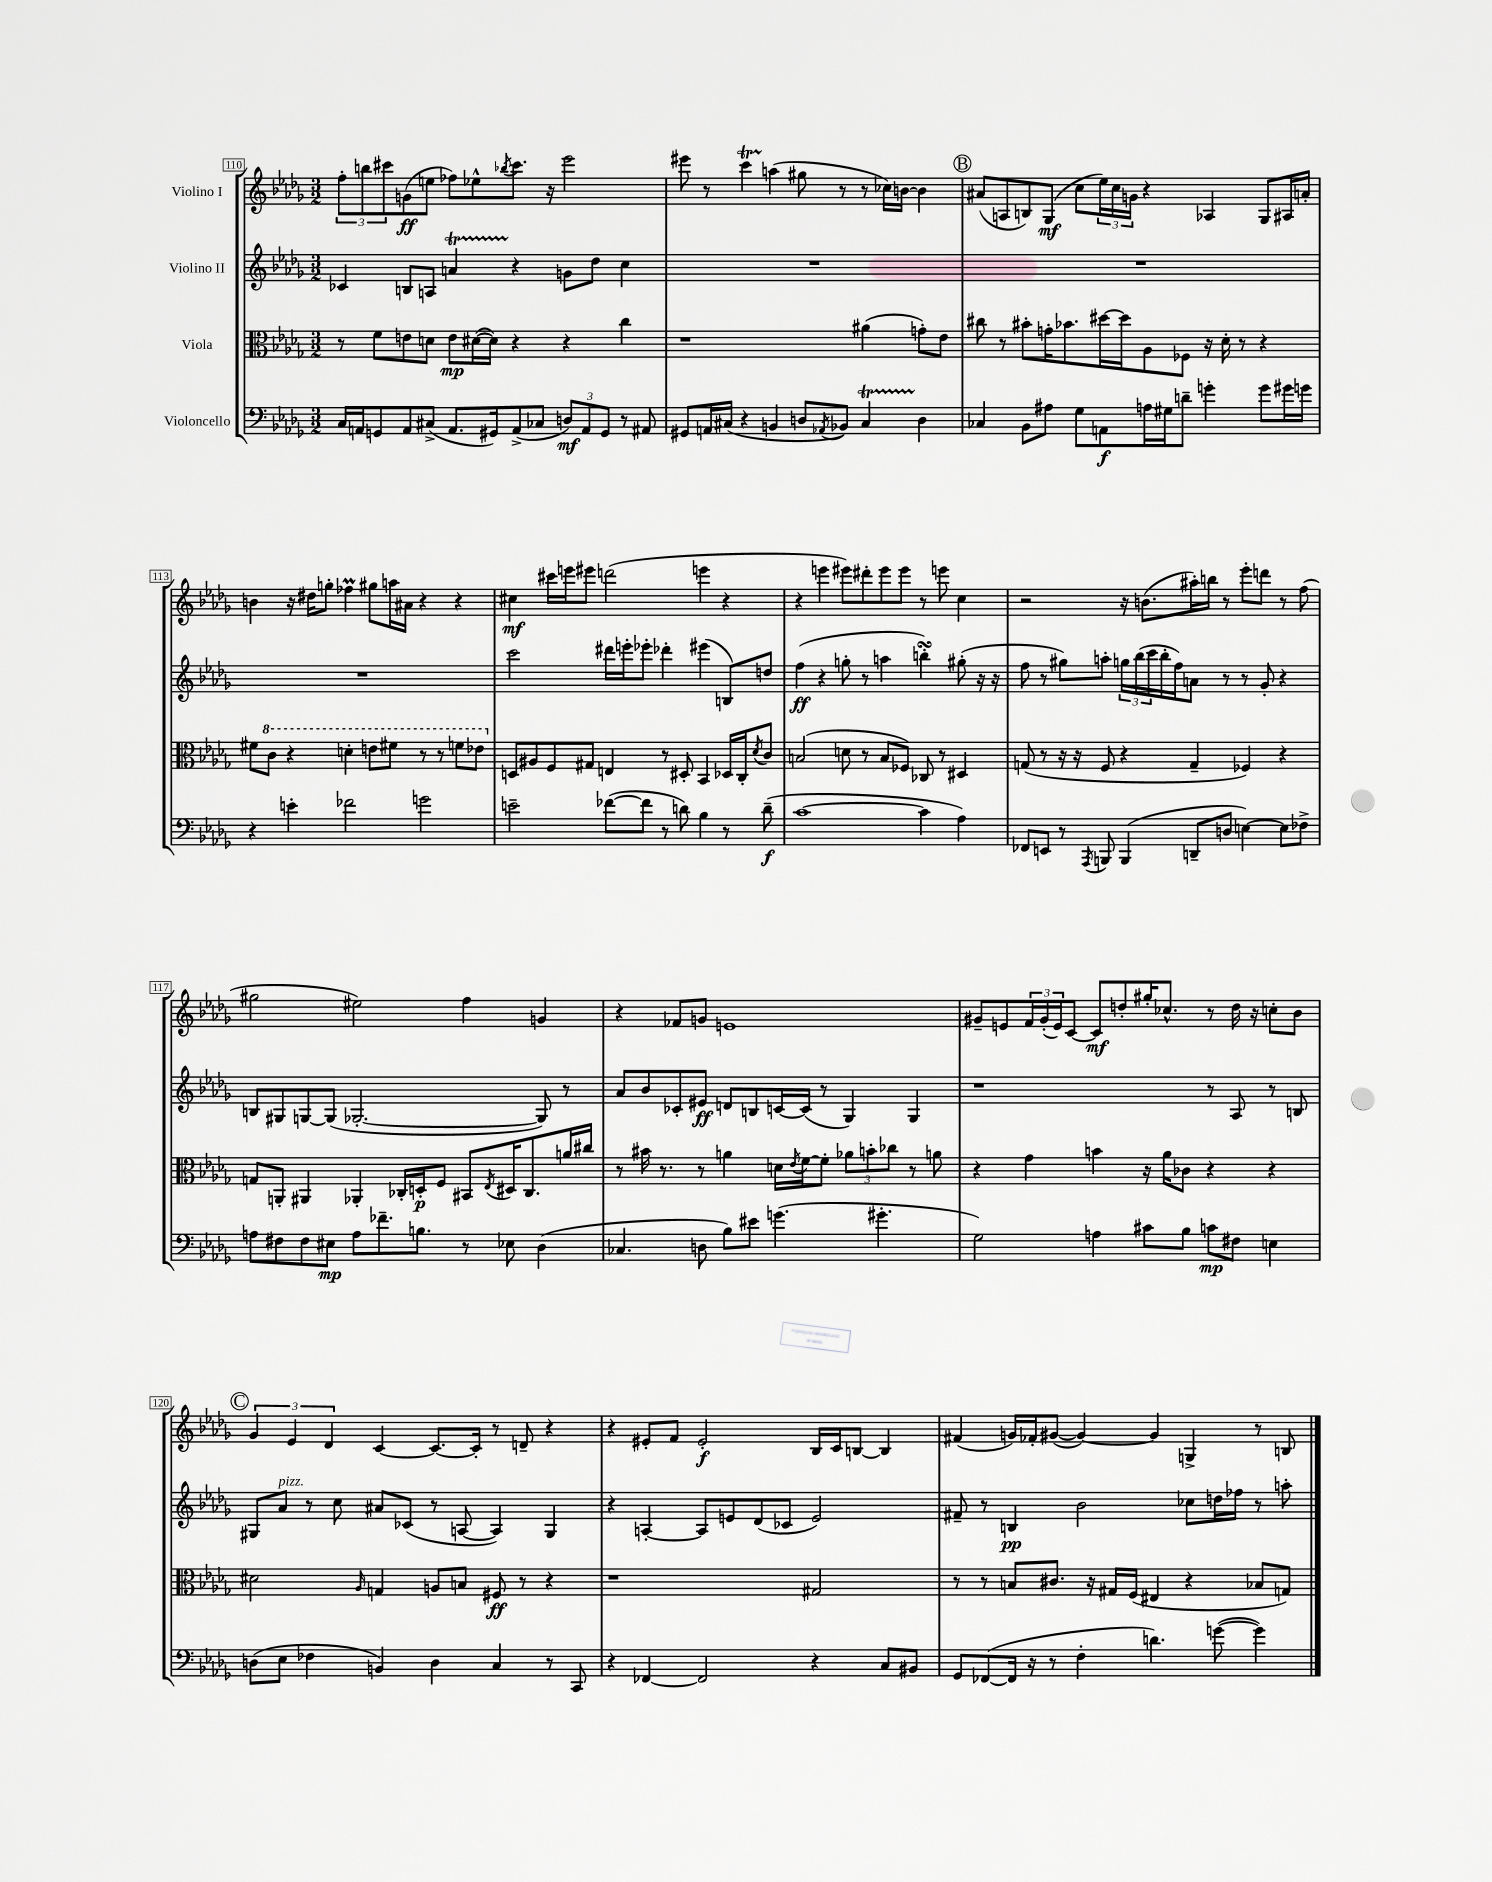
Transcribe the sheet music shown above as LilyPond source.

<<
\new StaffGroup <<
\new Staff = "s0" \with { instrumentName = "Violino I" } {
    \clef treble \key des \major \numericTimeSignature \time 3/2
    \tuplet 3/2 { f''8-. b''8 cis'''8 } g'8\ff( e''8 fes''8) ees''8-^ \acciaccatura { bes''8 } cis'''8. r16 ees'''2 |
    eis'''8 r8 c'''4\startTrillSpan a''4\stopTrillSpan( gis''8 r8 r8 ces''16) b'16~ b'4 |
    \mark \markup { \circle "B" } ais'8( a8 b8) ges8\mf( c''8 \tuplet 3/2 { ees''16) c''16 g'16 } r4 aes4 ges8 ais16 a'16-. |
    b'4 r16 dis''16 g''8-. fes''4\prall gis''8 a''16 ais'16 r4 r4 |
    cis''4\mf cis'''16 e'''16 eis'''8 d'''2( e'''4 r4 |
    r4 e'''4 eis'''8) dis'''8-. eis'''8 eis'''8 r8 e'''8 c''4 |
    r2 r16 b'8.( ais''16-.) b''16 r8 ees'''8-. d'''8 r8 f''8( |
    gis''2 eis''2) f''4 g'4 |
    r4 fes'8 g'8 e'1 |
    gis'8-- e'8 \tuplet 3/2 { f'16 gis'16-.( e'16) } c'8~ c'8\mf d''8-. gis''16-. ces''8.-^ r8 d''16 r16 c''8-. bes'8 |
    \mark \markup { \circle "C" } \tuplet 3/2 { ges'4 ees'4 des'4 } c'4~ c'8.~ c'16-. r8 d'8-- r4 |
    r4 eis'8-. f'8 eis'2-.\f bes16 c'16 b8~ b4 |
    fis'4( g'16) fes'16-. gis'8~( gis'4~) gis'4 g4-> r8 b8 \bar "|." |
}
\new Staff = "s1" \with { instrumentName = "Violino II" } {
    \clef treble \key des \major \numericTimeSignature \time 3/2
    ces'4 b8 a8 a'4\startTrillSpan r4\stopTrillSpan g'8 des''8 c''4 |
    R1. |
    \mark \markup { \circle "B" } R1. |
    R1. |
    c'''2 dis'''16 e'''16-. ees'''8-. des'''4-. eis'''4( b8) d''8 |
    f''4\ff( r4 g''8-. r8 a''4 b''4-.\turn) gis''8-.( r16 r16 |
    f''8 r8 gis''8) a''8-. \tuplet 3/2 { g''16 bes''16( c'''16 } bes''16-. f''16) a'8 r8 r8 ges'8-. r4 |
    b8 gis8 g8~ g8( ges2.~-. ges8) r8 |
    aes'8 bes'8 ces'8-. eis'8\ff d'8 b8 c'16~ c'16( r8 ges4) ges4 |
    r1 r8 aes8 r8 b8 |
    \mark \markup { \circle "C" } gis8 aes'8^\markup { \italic "pizz." } r8 c''8 ais'8 ces'8( r8 a8~ a4) gis4 |
    r4 a4~-. a8 e'8 des'8( ces'8 e'2) |
    fis'8-- r8 b4\pp bes'2 ces''8 d''16 fes''16 r8 a''8-. \bar "|." |
}
\new Staff = "s2" \with { instrumentName = "Viola" } {
    \clef alto \key des \major \numericTimeSignature \time 3/2
    r8 f'8 e'8 d'8 e'8\mp dis'16~( dis'16) r4 r4 c''4 |
    r1 ais'4( g'8-.) ees'8 |
    \mark \markup { \circle "B" } cis''8 r8 bis'8-. g'16-. bes'8. dis''16~ dis''16 aes8 fes8 r16 des'16-. r8 r4 |
    fis'8 \ottava #1 c''8 r4 d''4-. e''8 fis''8 r8 r8 f''8 ees''8 \ottava #0 |
    d8 ais8 f8 gis8 e4 r8 dis8-. bes,4 des16 c16-. \acciaccatura { des'8 } c'8 |
    b2( d'8 r8 b8 fes8) ces8 r8 dis4 |
    g8( r8 r16 r16 f8 r4 g4-- fes4) r4 |
    g8 a,8-. ais,4 aes,4-. ces16-. d16-.\p f8 bis,8 \acciaccatura { ees8 } dis16 ces8. a'16 cis''16 |
    r8 bis'16 r8. r8 a'4 d'16 \acciaccatura { ees'8 } f'16~ f'8-. \tuplet 3/2 { aes'8 b'8-. ces''8 } r8 a'8 |
    r4 ges'4 b'4 r16 aes'16 ces'8 r4 r4 |
    \mark \markup { \circle "C" } dis'2 \grace { aes16 } g4 a8 b8 fis8\ff r8 r4 |
    r1 gis2 |
    r8 r8 b8 cis'8. r16 gis16 f16( eis4 r4 bes8 g8) \bar "|." |
}
\new Staff = "s3" \with { instrumentName = "Violoncello" } {
    \clef bass \key des \major \numericTimeSignature \time 3/2
    c16 a,16 g,8 a,8 cis8->( a,8. gis,16) a,8->( ces8 \tuplet 3/2 { d8\mf) a,8 gis,8 } r8 ais,8 |
    gis,8 a,16 cis16( r4 b,4 d8 \acciaccatura { aes,8 } bes,8) cis4\startTrillSpan d4\stopTrillSpan |
    \mark \markup { \circle "B" } ces4 bes,8 ais8 ges8 a,8\f a16 gis16 d'8-- g'4-. g'8 gis'16 g'16 |
    r4 e'4-. fes'2 g'2 |
    e'2-- fes'8~( fes'8 r8 d'8) bes4 r8 d'8--\f( |
    c'1~ c'4 aes4) |
    fes,8 e,8 r8 \acciaccatura { aes,,8 } b,,8 b,,4( d,8-- d8 e4~) e8 fes8-> |
    a8 fis8 fis8 eis8\mp a8 fes'8.-- b8. r8 ees8 des4( |
    ces4. d8 bes8) eis'8 g'4.( gis'4.-. |
    ges2) a4 cis'8 bes8 c'8\mp fis8 e4 |
    \mark \markup { \circle "C" } d8( ees8 fes4 b,4) d4 c4 r8 c,8 |
    r4 fes,4~ fes,2 r4 c8 bis,8 |
    ges,8 fes,8~( fes,16 r16 r8 f4-. d'4.) g'8~( g'4) \bar "|." |
}
>>
>>
\layout { \context { \Score currentBarNumber = #110 \override BarNumber.stencil = #(make-stencil-boxer 0.1 0.3 ly:text-interface::print) } }
